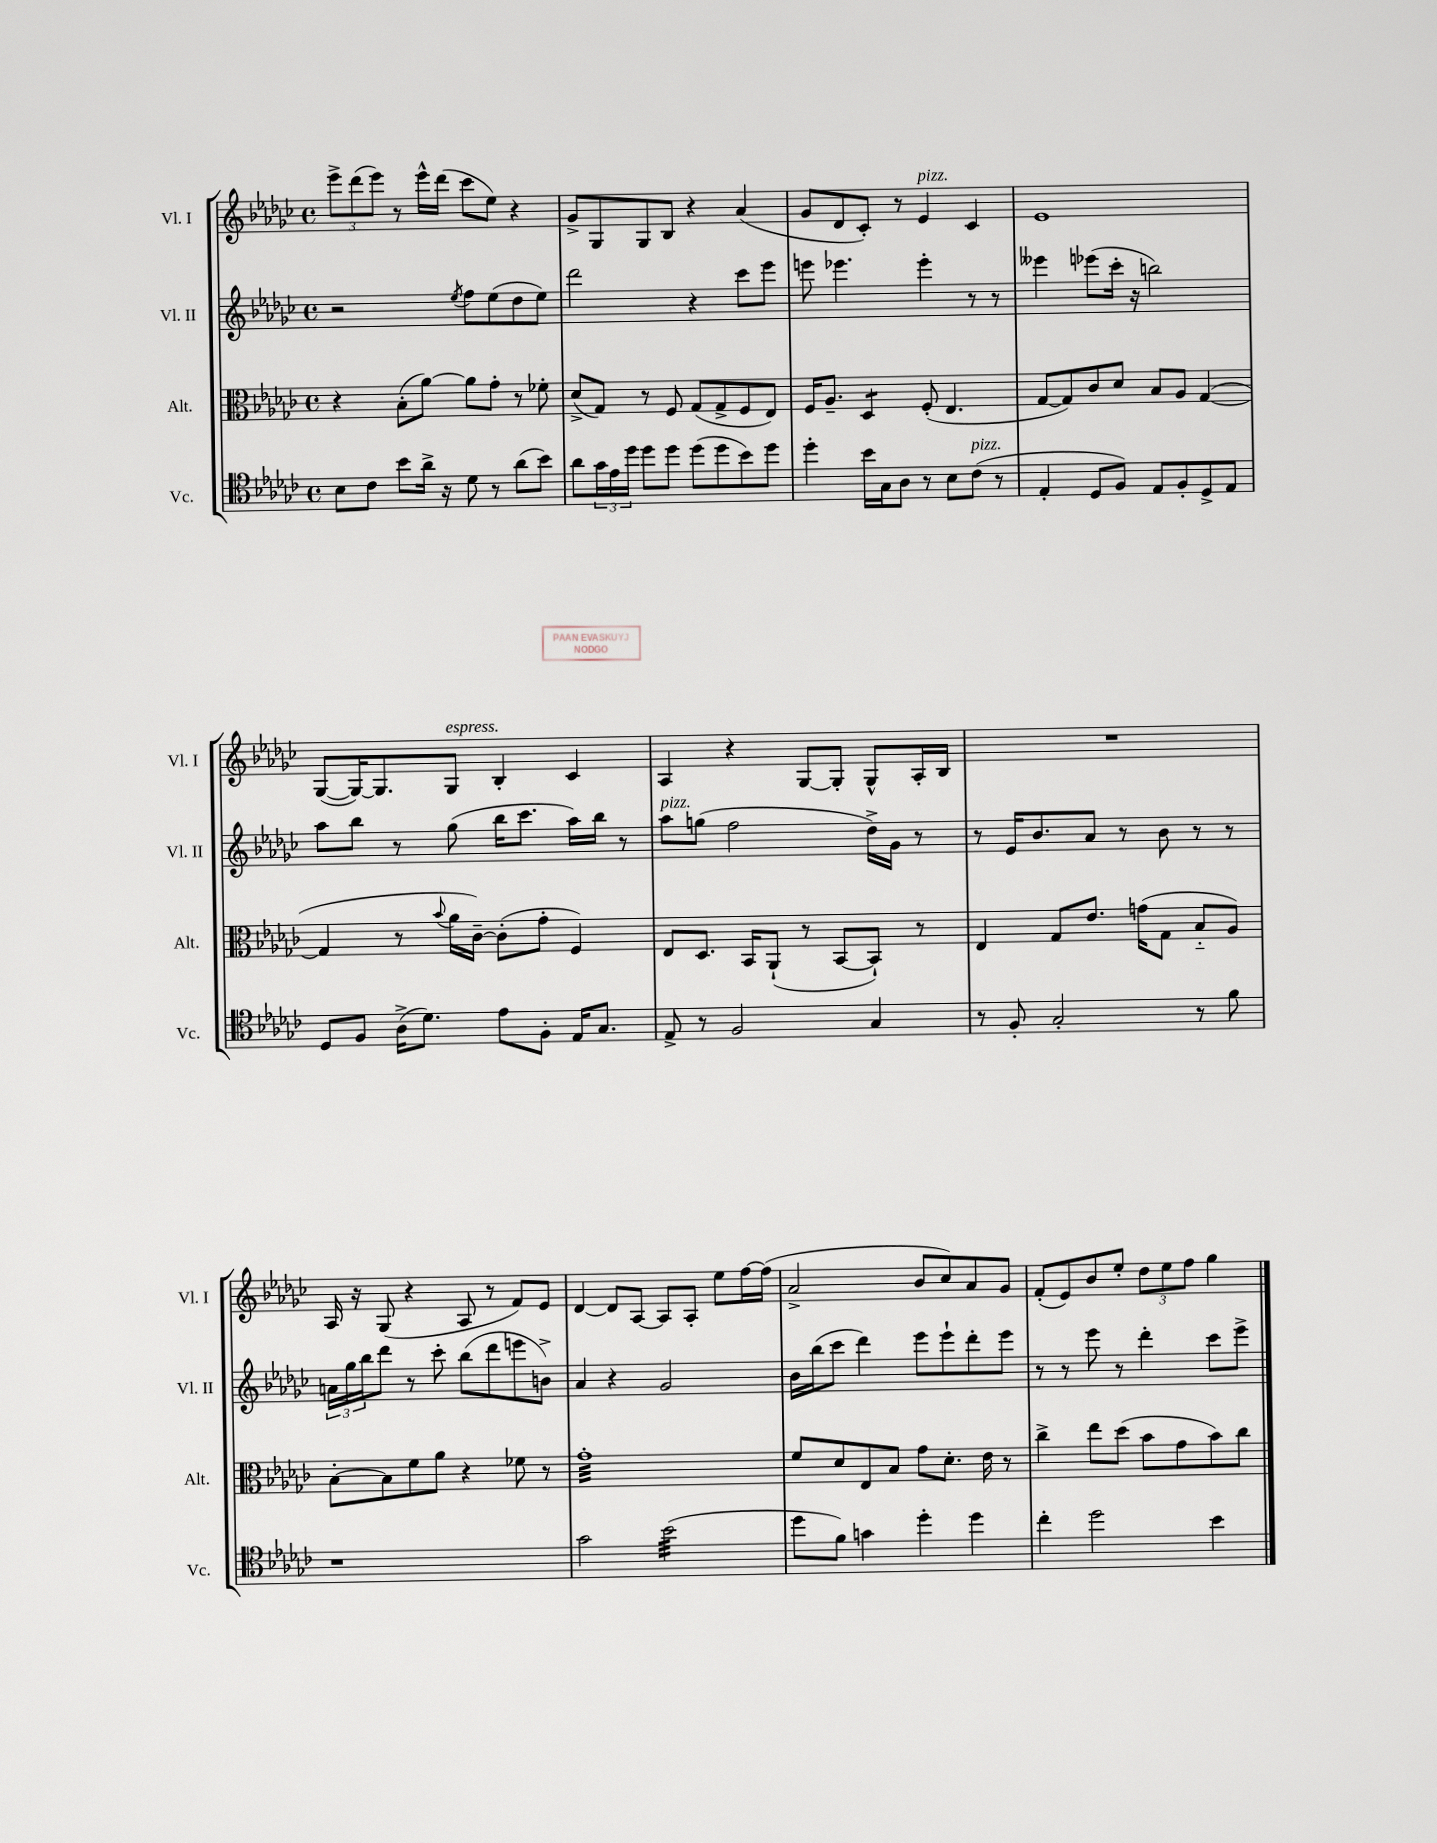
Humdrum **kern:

**kern	**kern	**kern	**kern
*staff4	*staff3	*staff2	*staff1
*clefC4	*clefC3	*clefG2	*clefG2
*k[b-e-a-d-g-c-]	*k[b-e-a-d-g-c-]	*k[b-e-a-d-g-c-]	*k[b-e-a-d-g-c-]
*M4/4	*M4/4	*M4/4	*M4/4
*met(c)	*met(c)	*met(c)	*met(c)
8B-	4r	2r	12eee-^
.	.	.	(12ddd-
8c-	.	.	.
.	.	.	12eee-)
8b-	(8B-'	.	8r
16a-^	[8a-)	.	16eee-^^
16r	.	.	(16ddd-
.	.	8qee-	.
8d-	8a-]	8ff	8ccc-
8r	8g-'	(8ee-	8ee-)
(8a-	8r	8dd-	4r
8b-)	8f-'	8ee-)	.
=	=	=	=
8a-	(8d-^	2ddd-	8g-^
24g-	8G-)	.	8G-
24e-	.	.	.
24dd-	.	.	.
8dd-	8r	.	8G-
8dd-	8F	.	8B-
(8dd-	(8G-	4r	4r
8dd-	8G-^	.	.
8b-)	8F	8ccc-	(4a-
8dd-	8E-)	8eee-	.
=	=	=	=
4dd-'	16F	8eee	8g-
.	8.A-~	.	.
.	.	4.eee-	8d-
16b-	4D-	.	8c-')
16G-	.	.	.
8A-	.	.	8r
8r	(8F'	4eee-'	4e-
8B-	4.E-	.	.
(8c-	.	8r	4c-
8r	.	8r	.
=	=	=	=
4E-'	[8G-	4eee--	1e-
.	8G-])	.	.
8D-	8c-	(8eee-	.
8F)	8d-	16ccc-'	.
.	.	16r	.
8E-	8B-	2bb)	.
8F'	8A-	.	.
8D-^	([4G-	.	.
8E-	.	.	.
=	=	=	=
8D-	4G-]	8aa-	([8G-
8F	.	8bb-	16G-_)
.	.	.	8.G-]
(16A-^	8r	8r	.
8.d-)	.	.	.
.	8qqb-	.	.
.	16a-	(8gg-	8G-
.	[16c-~)	.	.
8e-	(8c-']	16bb-	4B-'
.	.	8.ccc-	.
8F'	8g-'	.	.
16E-	4F)	16aa-)	4c-
8.G-	.	16bb-	.
.	.	8r	.
=	=	=	=
8E-^	8E-	8aa-	4A-
8r	8.D-	(8gg	.
2F	.	2ff	4r
.	16BB-	.	.
.	(8AA-`	.	.
.	8r	.	[8G-
.	[8BB-	.	8G-']
4G-	8BB-`])	16dd-^)	8G-^^
.	.	16g-	.
.	8r	8r	16A-'
.	.	.	16B-
=	=	=	=
8r	4E-	8r	1r
8F'	.	16e-	.
.	.	8.b-	.
2G-'	8G-	.	.
.	8.e-	8a-	.
.	.	8r	.
.	(16g	.	.
.	8G-	8b-	.
8r	8B-'~	8r	.
8f	8A-)	8r	.
=	=	=	=
1r	[8B-'	24a	16A-
.	.	24gg-	.
.	.	.	16r
.	.	24bb-	.
.	8B-]	8ddd-	(8G-
.	8f	8r	4r
.	8a-	8ccc-'	.
.	4r	(8bb-	8A-
.	.	8ddd-	8r
.	8f-	8eee	8f)
.	8r	8b^)	8e-
=	=	=	=
2g-	1g-'	4a-	[4d-
.	.	4r	8d-]
.	.	.	[8A-
(2b-	.	2g-	8A-]
.	.	.	8A-'
.	.	.	8ee-
.	.	.	[16ff
.	.	.	(16ff]
=	=	=	=
8dd-	8f	16b-	2a-^
.	.	(16bb-	.
8f)	8d-	8ccc-	.
4g	8E-	4ddd-)	.
.	8B-	.	.
4dd-'	8g-	8eee-	8b-
.	8.d-'	8eee-`	8cc-)
4dd-	.	8ddd-'	8a-
.	16e-	.	.
.	8r	8eee-	8g-
=	=	=	=
4cc-'	4cc-^	8r	(8f'
.	.	8r	8e-)
2dd-	8ee-	8eee-	8b-
.	(8dd-	8r	8ee-'
.	8b-	4ddd-'	12dd-
.	.	.	12ee-
.	8g-	.	.
.	.	.	12ff
4b-	8b-)	8ccc-	4gg-
.	8cc-	8eee-^	.
==	==	==	==
*-	*-	*-	*-
